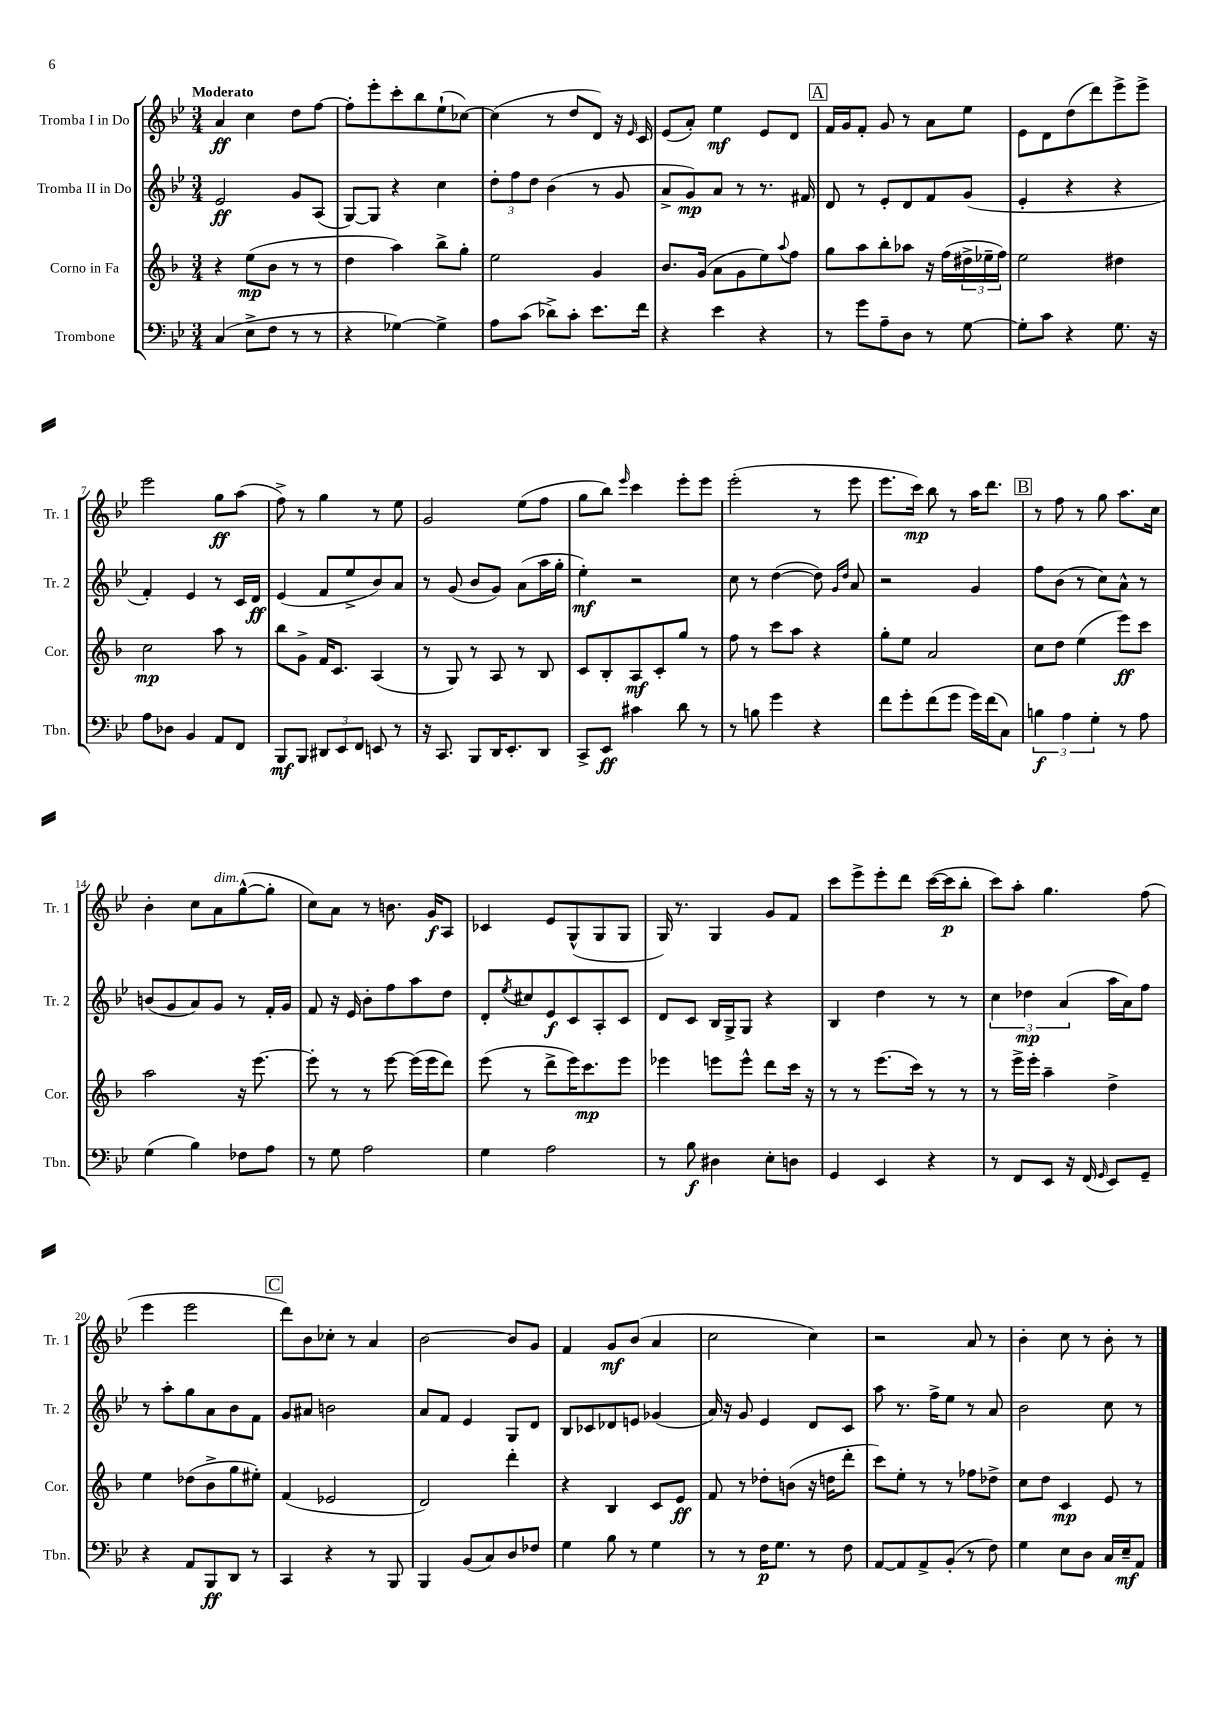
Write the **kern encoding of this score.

**kern	**dynam	**kern	**dynam	**kern	**dynam	**kern	**dynam
*part4	*part4	*part3	*part3	*part2	*part2	*part1	*part1
*staff4	*staff4	*staff3	*staff3	*staff2	*staff2	*staff1	*staff1
*I"Trombone	*	*I"Corno in Fa	*	*I"Tromba II in Do	*	*I"Tromba I in Do	*
*I'Tbn.	*	*I'Cor.	*	*I'Tr. 2	*	*I'Tr. 1	*
*clefF4	*	*clefG2	*	*clefG2	*	*clefG2	*
*k[b-e-]	*	*k[b-]	*	*k[b-e-]	*	*k[b-e-]	*
*M3/4	*	*M3/4	*	*M3/4	*	*M3/4	*
=1	=1	=1	=1	=1	=1	=1	=1
!	!	!	!	!	!	!LO:TX:a:B:t=Moderato	!
(4C/	.	4r	.	2e-/	ff	4a/	ff
8E-^\L	.	(8ee\L	mp	.	.	4cc\	.
8F\J	.	8b-\J	.	.	.	.	.
8r	.	8r	.	8g/L	.	8dd\L	.
8r	.	8r	.	(8A/J	.	[8ff\J	.
=2	=2	=2	=2	=2	=2	=2	=2
4r	.	4dd\	.	[8G/L)	.	8ff'\L]	.
.	.	.	.	8G/J]	.	8eee-'\	.
[4G-X\)	.	4aa\)	.	4r	.	8ccc'\	.
.	.	.	.	.	.	8bb-\	.
4G-^\]	.	8bb-^\L	.	4cc\	.	(8ee-`\	.
.	.	8gg'\J	.	.	.	[8cc-X\J)	.
=3	=3	=3	=3	=3	=3	=3	=3
8A\L	.	2ee\	.	12dd'\L	.	(4cc-\]	.
.	.	.	.	12ff\	.	.	.
(8c\J	.	.	.	.	.	.	.
.	.	.	.	12dd\J	.	.	.
8d-X^\L)	.	.	.	(4b-\	.	8r	.
8c'\J	.	.	.	.	.	8dd/L	.
8.e-\L	.	4g/	.	8r	.	8d/J)	.
.	.	.	.	8g/	.	16r	.
.	.	.	.	.	.	16qqe-/	.
16f\Jk	.	.	.	.	.	16c/	.
=4	=4	=4	=4	=4	=4	=4	=4
4r	.	8.b-/L	.	8a^/L	.	(8e-/L	.
.	.	.	.	8g/)	mp	8a'/J)	.
.	.	(16g/Jk	.	.	.	.	.
4e-\	.	8a\L	.	8a/J	.	4ee-\	mf
.	.	8g\	.	8r	.	.	.
4r	.	8ee\)	.	8.r	.	8e-/L	.
.	.	8qqaa/	.	.	.	.	.
.	.	8ff\J	.	.	.	8d/J	.
.	.	.	.	16f#X/	.	.	.
!!LO:REH:place=s1:t=A
=5	=5	=5	=5	=5	=5	=5	=5
8r	.	8gg\L	.	8d/	.	16f/LL	.
.	.	.	.	.	.	16g/J	.
8g\L	.	8aa\	.	8r	.	8f'/J	.
8A~\	.	8bb-'\	.	8e-'/L	.	8g/	.
8D\J	.	8aa-X\J	.	8d/	.	8r	.
8r	.	16r	.	8f/	.	8a\L	.
.	.	(16ff\LL	.	.	.	.	.
[8G\	.	24dd#X^\	.	(8g/J	.	8ee-\J	.
.	.	24ee-X~\	.	.	.	.	.
.	.	24ff\JJ)	.	.	.	.	.
=6	=6	=6	=6	=6	=6	=6	=6
8G'\L]	.	2ee\	.	4e-'/	.	8e-\L	.
8c\J	.	.	.	.	.	8d\	.
4r	.	.	.	4r	.	(8dd\	.
.	.	.	.	.	.	8ddd\)	.
8.G\	.	4dd#X\	.	4r	.	8eee-^\	.
.	.	.	.	.	.	8eee-^\J	.
16r	.	.	.	.	.	.	.
!!LO:LB:g=z
=7	=7	=7	=7	=7	=7	=7	=7
8A\L	.	2cc\	mp	4f'/)	.	2eee-\	.
8D-X\J	.	.	.	.	.	.	.
4BB-/	.	.	.	4e-/	.	.	.
8AA/L	.	8aa\	.	8r	.	8gg\L	ff
8FF/J	.	8r	.	16c/LL	.	(8aa\J	.
.	.	.	.	16d/JJ	ff	.	.
=8	=8	=8	=8	=8	=8	=8	=8
8BBB-/L	mf	8bb-\L	.	(4e-/	.	8ff^\)	.
8BBB-/J	.	8g^\J	.	.	.	8r	.
12DD#X/L	.	16f/KL	.	8f/L	.	4gg\	.
.	.	8.c/J	.	.	.	.	.
12EE-/	.	.	.	.	.	.	.
.	.	.	.	8ee-^/	.	.	.
12FF/J	.	.	.	.	.	.	.
8EEn/	.	(4A/	.	8b-/)	.	8r	.
8r	.	.	.	8a/J	.	8ee-\	.
=9	=9	=9	=9	=9	=9	=9	=9
16r	.	8r	.	8r	.	2g/	.
8.CC/	.	.	.	.	.	.	.
.	.	8G/)	.	(8g/	.	.	.
8BBB-/L	.	8r	.	8b-/L	.	.	.
16DD/K	.	8A/	.	8g/J)	.	.	.
8.EE-'/	.	.	.	.	.	.	.
.	.	8r	.	(8a\L	.	(8ee-\L	.
8DD/J	.	8B-/	.	16aa\L	.	8ff\J	.
.	.	.	.	16gg'\JJ	.	.	.
=10	=10	=10	=10	=10	=10	=10	=10
8CC^/L	.	8c/L	.	4ee-'\)	mf	8gg\L	.
8EE-/J	ff	8B-'/	.	.	.	8bb-\J)	.
.	.	.	.	.	.	16qqeee-/	.
4c#X\	.	8A/	mf	2r	.	4ccc\	.
.	.	8c'/	.	.	.	.	.
8d\	.	8gg/J	.	.	.	8eee-'\L	.
8r	.	8r	.	.	.	8eee-\J	.
=11	=11	=11	=11	=11	=11	=11	=11
8r	.	8ff\	.	8cc\	.	(2eee-'\	.
8Bn\	.	8r	.	8r	.	.	.
4g\	.	8ccc\L	.	([4dd\	.	.	.
.	.	8aa\J	.	.	.	.	.
4r	.	4r	.	8dd\])	.	8r	.
.	.	.	.	16qqg/LL	.	.	.
.	.	.	.	16qqdd/JJ	.	.	.
.	.	.	.	8a/	.	8eee-\	.
=12	=12	=12	=12	=12	=12	=12	=12
8f\L	.	8gg'\L	.	2r	.	8.eee-\L	.
8g'\	.	8ee\J	.	.	.	.	.
.	.	.	.	.	.	16ccc\Jk)	mp
(8f\	.	2a/	.	.	.	8bb-\	.
8g\J	.	.	.	.	.	8r	.
16g\LL)	.	.	.	4g/	.	16aa\KL	.
(16f\J	.	.	.	.	.	8.ddd\J	.
8C\J)	.	.	.	.	.	.	.
!!LO:REH:place=s1:t=B
=13	=13	=13	=13	=13	=13	=13	=13
6Bn\	f	8cc\L	.	8ff\L	.	8r	.
.	.	8dd\J	.	(8b-\J	.	8ff\	.
6A\	.	.	.	.	.	.	.
.	.	(4ee\	.	8r	.	8r	.
6G'\	.	.	.	.	.	.	.
.	.	.	.	8cc\L)	.	8gg\	.
8r	.	8eee\L)	ff	8a^^\J	.	8.aa\L	.
8A\	.	8ccc\J	.	8r	.	.	.
.	.	.	.	.	.	16cc\Jk	.
!!LO:LB:g=z
=14	=14	=14	=14	=14	=14	=14	=14
(4G\	.	2aa\	.	(8bn/L	.	4b-'\	.
.	.	.	.	8g/	.	.	.
4B-\)	.	.	.	8a/)	.	8cc\L	.
!	!	!	!	!	!	!LO:TX:a:i:t=dim.	!
.	.	.	.	8g/J	.	8a\	.
8F-X\L	.	16r	.	8r	.	([8gg^^\	.
.	.	[8.eee\	.	.	.	.	.
8A\J	.	.	.	16f'/LL	.	8gg'\J]	.
.	.	.	.	16g/JJ	.	.	.
=15	=15	=15	=15	=15	=15	=15	=15
8r	.	8eee'\]	.	8f/	.	8cc\L)	.
8G\	.	8r	.	16r	.	8a\J	.
.	.	.	.	16e-/	.	.	.
2A\	.	8r	.	8b-'\L	.	8r	.
.	.	[8eee\	.	8ff\	.	8.bn\	.
.	.	(16eee\LL]	.	8aa\	.	.	.
.	.	16eee\J	.	.	.	16g/KL	f
.	.	8ddd\J)	.	8dd\J	.	8A/J	.
=16	=16	=16	=16	=16	=16	=16	=16
4G\	.	(8eee\	.	8d'/L	.	4c-X/	.
.	.	.	.	8qee-/	.	.	.
.	.	8r	.	8cc#X/	.	.	.
2A\	.	8ddd^\L	.	8e-/	f	8e-/L	.
.	.	16eee\K)	.	8c/	.	(8G^^/	.
.	.	8.ccc\	mp	.	.	.	.
.	.	.	.	8A'/	.	8G/	.
.	.	8eee\J	.	8c/J	.	8G/J	.
=17	=17	=17	=17	=17	=17	=17	=17
8r	.	4eee-X\	.	8d/L	.	16G/)	.
.	.	.	.	.	.	8.r	.
8B-\	f	.	.	8c/J	.	.	.
4D#X\	.	8eeen\L	.	16B-/LL	.	4G/	.
.	.	.	.	16G^/J	.	.	.
.	.	8eee^^\J	.	8G/J	.	.	.
8E-'\L	.	8ddd\L	.	4r	.	8g/L	.
8Dn\J	.	16ccc\Jk	.	.	.	8f/J	.
.	.	16r	.	.	.	.	.
=18	=18	=18	=18	=18	=18	=18	=18
4GG/	.	8r	.	4B-/	.	8ccc\L	.
.	.	8r	.	.	.	8eee-^\	.
4EE-/	.	(8.eee\L	.	4dd\	.	8eee-'\	.
.	.	.	.	.	.	8ddd\J	.
.	.	16ccc\Jk)	.	.	.	.	.
4r	.	8r	.	8r	.	([16ccc\LL	.
.	.	.	.	.	.	16ccc\J]	p
.	.	8r	.	8r	.	8bb-'\J	.
=19	=19	=19	=19	=19	=19	=19	=19
8r	.	8r	.	6cc\	.	8ccc\L)	.
8FF/L	.	16eee^\LL	.	.	.	8aa'\J	.
.	.	.	.	6dd-X\	mp	.	.
.	.	16eee'\JJ	.	.	.	.	.
8EE-/J	.	4aa~\	.	.	.	4.gg\	.
.	.	.	.	(6a/	.	.	.
16r	.	.	.	.	.	.	.
(16FF/	.	.	.	.	.	.	.
16qqGG/	.	.	.	.	.	.	.
8EE-/L)	.	4dd^\	.	16aa\LL	.	.	.
.	.	.	.	16a\J)	.	.	.
8GG~/J	.	.	.	8ff\J	.	(8ff\	.
!!LO:LB:g=z
=20	=20	=20	=20	=20	=20	=20	=20
4r	.	4ee\	.	8r	.	4eee-\	.
.	.	.	.	8aa'\L	.	.	.
8AA/L	.	(8dd-X\L	.	8gg\	.	2eee-\	.
8BBB-/	ff	8b-^\	.	8a\	.	.	.
8DD/J	.	8gg\	.	8b-\	.	.	.
8r	.	8ee#X'\J)	.	8f\J	.	.	.
!!LO:REH:place=s1:t=C
=21	=21	=21	=21	=21	=21	=21	=21
4CC/	.	(4f/	.	8g/L	.	8ddd\L)	.
.	.	.	.	8a#X/J	.	8b-\	.
4r	.	2e-X/	.	2bn\	.	8cc-X'\J	.
.	.	.	.	.	.	8r	.
8r	.	.	.	.	.	4a/	.
8BBB-/	.	.	.	.	.	.	.
=22	=22	=22	=22	=22	=22	=22	=22
4BBB-/	.	2d/)	.	8a/L	.	[2b-\	.
.	.	.	.	8f/J	.	.	.
(8BB-/L	.	.	.	4e-/	.	.	.
8C/)	.	.	.	.	.	.	.
8D/	.	4ddd'\	.	8G/L	.	8b-/L]	.
8F-X/J	.	.	.	8d/J	.	8g/J	.
=23	=23	=23	=23	=23	=23	=23	=23
4G\	.	4r	.	8B-/L	.	4f/	.
.	.	.	.	8c-X/	.	.	.
8B-\	.	4B-/	.	8d-X/	.	8g/L	mf
8r	.	.	.	8en/J	.	(8b-/J	.
4G\	.	8c/L	.	(4g-X/	.	4a/	.
.	.	8e/J	ff	.	.	.	.
=24	=24	=24	=24	=24	=24	=24	=24
8r	.	8f/	.	16a/)	.	2cc\	.
.	.	.	.	16r	.	.	.
8r	.	8r	.	8g/	.	.	.
16F\KL	p	8dd-X'\L	.	4e-/	.	.	.
8.G\J	.	.	.	.	.	.	.
.	.	(8bn\J	.	.	.	.	.
8r	.	16r	.	8d/L	.	4cc\)	.
.	.	16ddn\KL	.	.	.	.	.
8F\	.	8ddd'\J	.	8c/J	.	.	.
=25	=25	=25	=25	=25	=25	=25	=25
[8AA/L	.	8ccc\L)	.	8aa\	.	2r	.
8AA/]	.	8ee'\J	.	8.r	.	.	.
8AA^/	.	8r	.	.	.	.	.
.	.	.	.	16ff^\KL	.	.	.
(8BB-'/J	.	8r	.	8ee-\J	.	.	.
8r	.	8ff-X\L	.	8r	.	8a/	.
8F\)	.	8dd-X^\J	.	8a/	.	8r	.
=26	=26	=26	=26	=26	=26	=26	=26
4G\	.	8cc\L	.	2b-\	.	4b-'\	.
.	.	8dd\J	.	.	.	.	.
8E-\L	.	4c/	mp	.	.	8cc\	.
8D\J	.	.	.	.	.	8r	.
16C/LL	.	8e/	.	8cc\	.	8b-'\	.
16E-~/J	mf	.	.	.	.	.	.
8AA/J	.	8r	.	8r	.	8r	.
==	==	==	==	==	==	==	==
*-	*-	*-	*-	*-	*-	*-	*-
